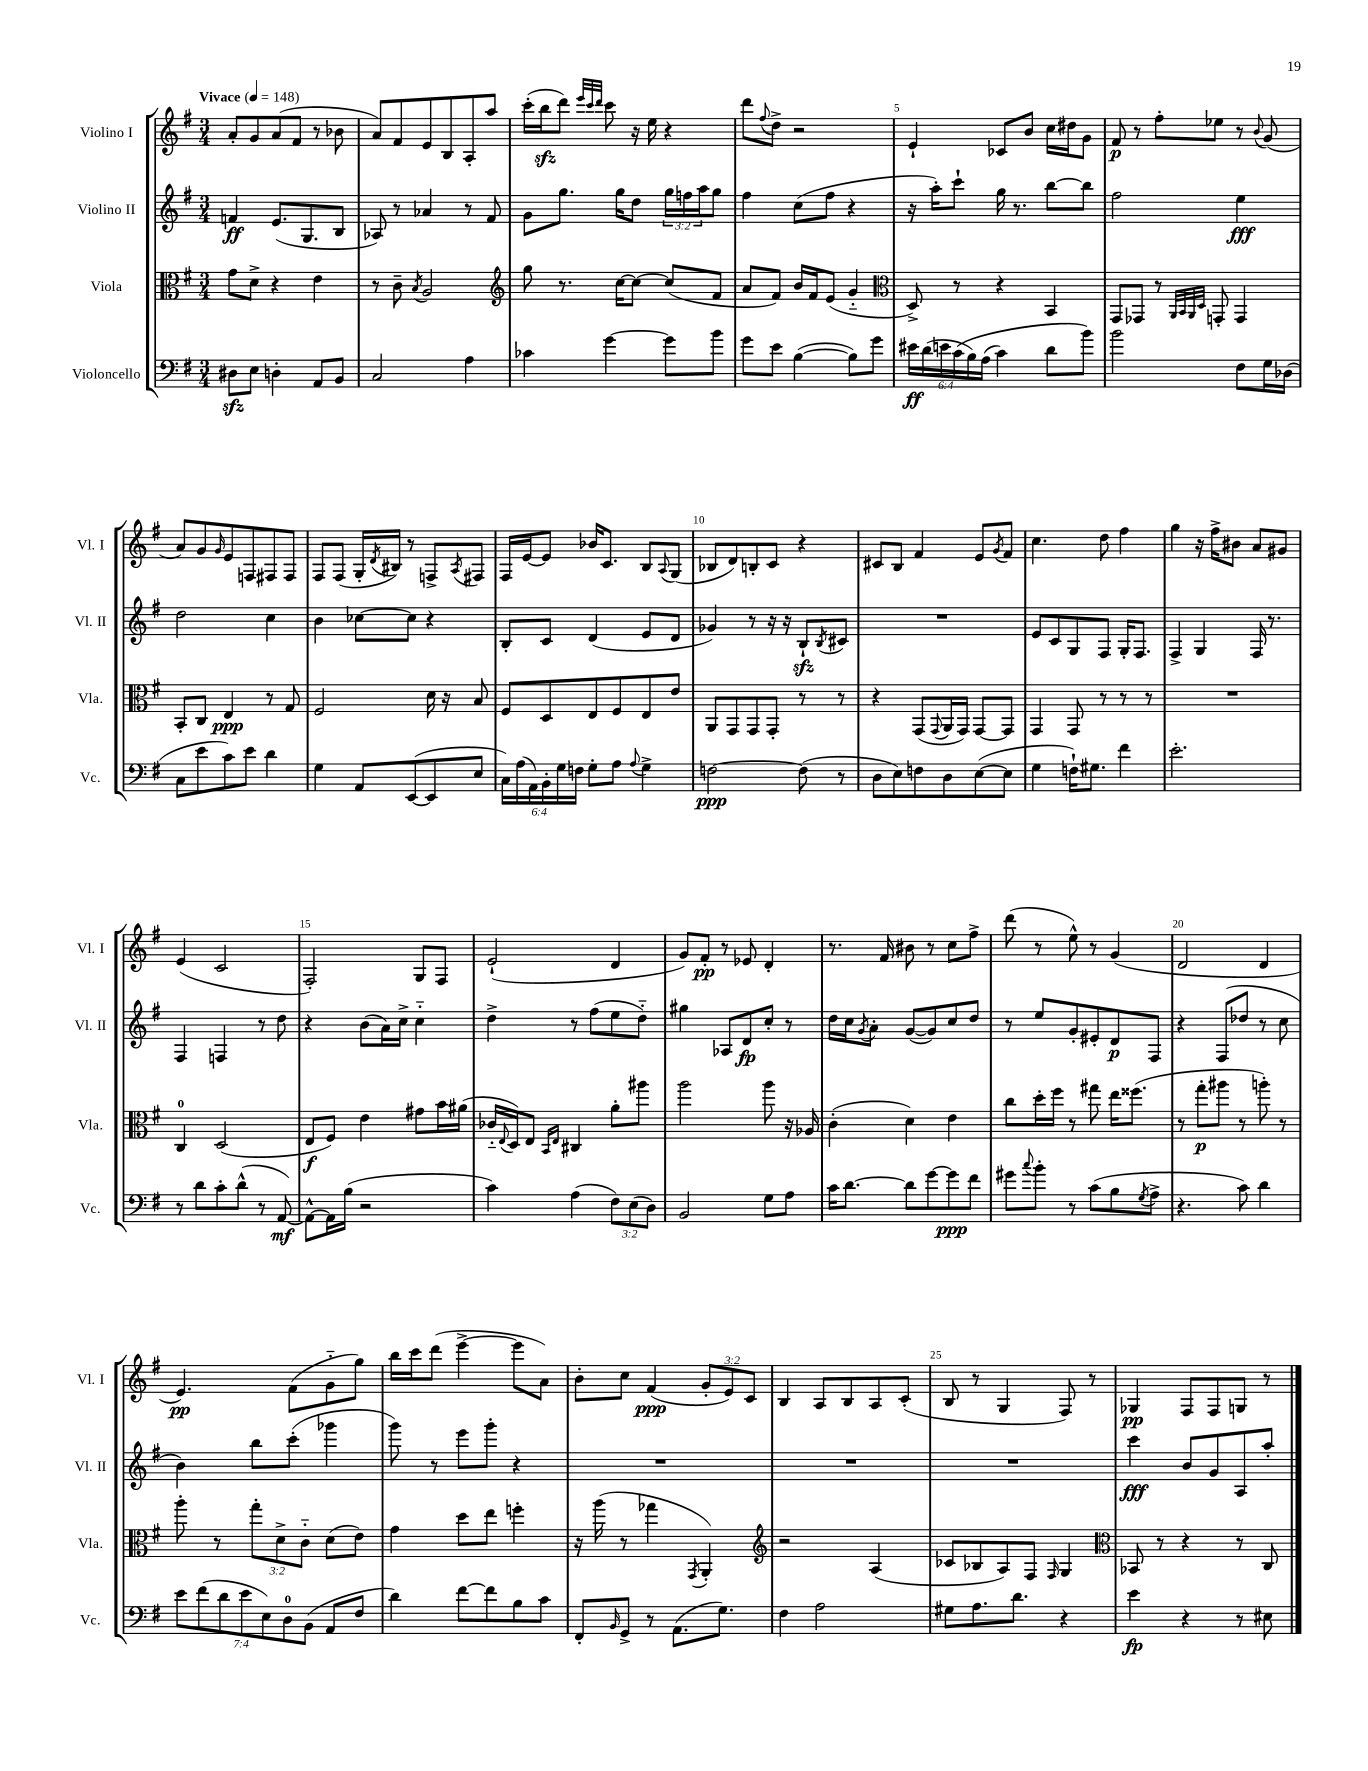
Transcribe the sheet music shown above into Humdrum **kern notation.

**kern	**kern	**kern	**kern
*staff4	*staff3	*staff2	*staff1
*clefF4	*clefC3	*clefG2	*clefG2
*k[f#]	*k[f#]	*k[f#]	*k[f#]
*M3/4	*M3/4	*M3/4	*M3/4
*MM148	*MM148	*MM148	*MM148
8D#	8g	4f	8a'
8E	8d^	.	8g
4D'	4r	(8.e	(8a
.	.	.	8f#
.	.	8.G	.
8AA	4e	.	8r
8BB	.	8B	8b-
=	=	=	=
2C	8r	8A-)	8a)
.	8c~	8r	8f#
.	8qB	.	.
.	2A	4a-	8e
.	.	.	8B
4A	.	8r	8A'
.	.	8f#	8aa
=	=	=	=
*	*clefG2	*	*
4c-	8gg	8g	(16ccc'
.	.	.	16bb
.	8.r	8.gg	8ddd)
.	.	.	32qqeee
.	.	.	32qqccc
.	.	.	32qqddd
[4g	.	.	8ccc
.	[16cc	16gg	.
.	8cc_	8dd	16r
.	.	.	16ee
8g]	(8cc]	24gg	4r
.	.	24ff	.
.	.	24aa	.
8b	8f#	8gg	.
=	=	=	=
8g	8a	4ff#	8ddd
.	.	.	8qqff#
8e	8f#)	.	8dd^
([4B	16b	(8cc	2r
.	16f#	.	.
.	(8e	8ff#	.
8B])	4g'~	4r	.
8g	.	.	.
=	=	=	=
*	*clefC3	*	*
24e#	8D^)	16r	4e`
(24d	.	.	.
.	.	16aa')	.
24e	.	.	.
&(24c	8r	8ccc`	.
24B)	.	.	.
(24A	.	.	.
4c)	4r	16gg	8c-
.	.	8.r	.
.	.	.	8b
8d	4BB	[8bb	16cc
.	.	.	16dd#
8b&)	.	8bb]	8g
=	=	=	=
2b	8GG	2ff#	8f#
.	8GG-	.	8r
.	8r	.	8ff#'
.	32qqAA	.	.
.	32qqBB	.	.
.	32qqAA	.	.
.	32qqD	.	.
.	8GG'	.	8ee-
8F#	4GG	4ee	8r
.	.	.	8qqb
16G	.	.	(8g
(16D-	.	.	.
=	=	=	=
8C	8BB'	2dd	8a)
8e	8C	.	8g
.	.	.	16qqg
8c)	4E	.	8e
8e	.	.	8F
4d	8r	4cc	8F#
.	8G	.	8F#
=	=	=	=
4G	2F#	4b	8F#
.	.	.	(8F#
8AA	.	[8cc-	16G'
.	.	.	8qd
.	.	.	16B#)
([8EE	.	8cc-]	8r
8EE]	16d	4r	8F^
.	16r	.	.
.	.	.	8qA
8E	8B	.	8F#
=	=	=	=
24C)	8F#	8B'	16F#
(24A	.	.	.
.	.	.	[16e
24AA)	.	.	.
24BB'	8D	8c	8e]
24G	.	.	.
24F	.	.	.
8G'	8E	(4d	16b-
.	.	.	8.c
8A	8F#	.	.
8qqA	.	.	.
4G^	8E	8e	8B
.	.	.	8qqA
.	8e	8d	(8G
=	=	=	=
[2F	8AA	4g-)	8B-
.	8GG	.	8d)
.	8GG	8r	8B'
.	8GG'	16r	8c
.	.	16r	.
(8F]	8r	8B`	4r
.	.	8qB	.
8r	8r	8c#	.
=	=	=	=
8D	4r	2.r	8c#
8E)	.	.	8B
8F	(8GG	.	4f#
.	8qqGG	.	.
8D	16AA	.	.
.	16GG)	.	.
([8E	[8GG	.	8e
.	.	.	8qg
8E]	8GG]	.	8f#
=	=	=	=
4G	4GG	8e	4.cc
.	.	8c	.
16F`)	8GG	8G	.
8.G#	.	.	.
.	8r	8F#	8dd
4f#	8r	16G'	4ff#
.	.	8.F#	.
.	8r	.	.
=	=	=	=
2.e'	2.r	4F#^	4gg
.	.	4G	16r
.	.	.	16ff#^
.	.	.	8b#
.	.	16F#	8a
.	.	8.r	.
.	.	.	8g#
=	=	=	=
8r	4C	4F#	(4e
8d	.	.	.
8c'	(2D	4F	2c
(8d^^	.	.	.
8r	.	8r	.
[8AA)	.	8dd	.
=	=	=	=
8AA^^_	8E	4r	2F#')
16AA]	8F#)	.	.
(16B	.	.	.
2r	4e	(8b	.
.	.	16a)	.
.	.	16cc^	.
.	8g#	4cc'~	8G
.	16b	.	8F#
.	(16a#	.	.
=	=	=	=
4c)	16c-'~	4dd^	(2e`
.	8qqE	.	.
.	16D)	.	.
.	8E	.	.
.	16qqBB	.	.
.	16qqE	.	.
(4A	4C#	8r	.
.	.	(8ff#	.
12F#)	8a'	8ee	4d
(12E	.	.	.
.	8aa#	8dd'~)	.
12D)	.	.	.
=	=	=	=
2BB	2aa	4gg#	8g)
.	.	.	8f#'
.	.	8A-	8r
.	.	8d	8e-
8G	8aa	8cc'	4d'
8A	16r	8r	.
.	16A-	.	.
=	=	=	=
16c	(4c'	16dd	8.r
[8.d	.	16cc	.
.	.	8qg	.
.	.	8a'	.
.	.	.	16f#
8d]	4d)	([8g	8b#
[8g	.	8g])	8r
8g]	4e	8cc	8cc
8f#	.	8dd	8ff#^
=	=	=	=
8g#	8cc	8r	(8ddd
8qqcc	.	.	.
8b'	16dd'	8ee	8r
.	16ff#	.	.
8r	8r	8g'	8ee^^)
(8c	8gg#	8e#'	8r
8B	16ee	8d	(4g
.	(8.ff##	.	.
8qG	.	.	.
8A^	.	8F#	.
=	=	=	=
4.r	8r	4r	2d
.	8gg'	.	.
.	8aa#	(8F#	.
8c)	8r	8dd-	.
4d	8aa')	8r	4d
.	8r	8cc	.
=	=	=	=
14e	8aa'	4b)	4.e)
(14f#	.	.	.
.	8r	.	.
14d	.	.	.
14e	.	.	.
.	12gg'	8bb	.
14E)	.	.	.
.	12d^	.	.
14D	.	.	.
.	.	(8ccc'	(8f#
.	12c'~	.	.
(14BB	.	.	.
8AA	(8d	4ggg-	8g'~
8F#	8e)	.	8gg)
=	=	=	=
4d)	4g	8ggg)	16bb
.	.	.	16ccc
.	.	8r	(8ddd
[8f#	8dd	8eee	[4eee^
8f#]	8ee	8ggg'	.
8B	4ff'	4r	8eee]
8c	.	.	8a)
=	=	=	=
8FF#'	16r	2.r	8b'
.	(16aa	.	.
16qqBB	.	.	.
8GG^	8r	.	8cc
8r	4gg-	.	(4f#
(8.AA	.	.	.
.	8qGG	.	.
.	4AA')	.	12g'
8.G)	.	.	.
.	.	.	12e)
.	.	.	12c
=	=	=	=
*	*clefG2	*	*
4F#	2r	2.r	4B
2A	.	.	8A
.	.	.	8B
.	(4A	.	8A
.	.	.	(8c'
=	=	=	=
8G#	8c-	2.r	8B
8.A	8B-	.	8r
.	8A)	.	4G
8.d	.	.	.
.	8F#	.	.
.	16qqF#	.	.
4r	4G	.	8F#)
.	.	.	8r
=	=	=	=
*	*clefC3	*	*
4e	8BB-	4ccc	4G-
.	8r	.	.
4r	4r	8b	8F#
.	.	8g	8F#
8r	8r	8A	8G
8E#	8C	8aa'	8r
==	==	==	==
*-	*-	*-	*-
